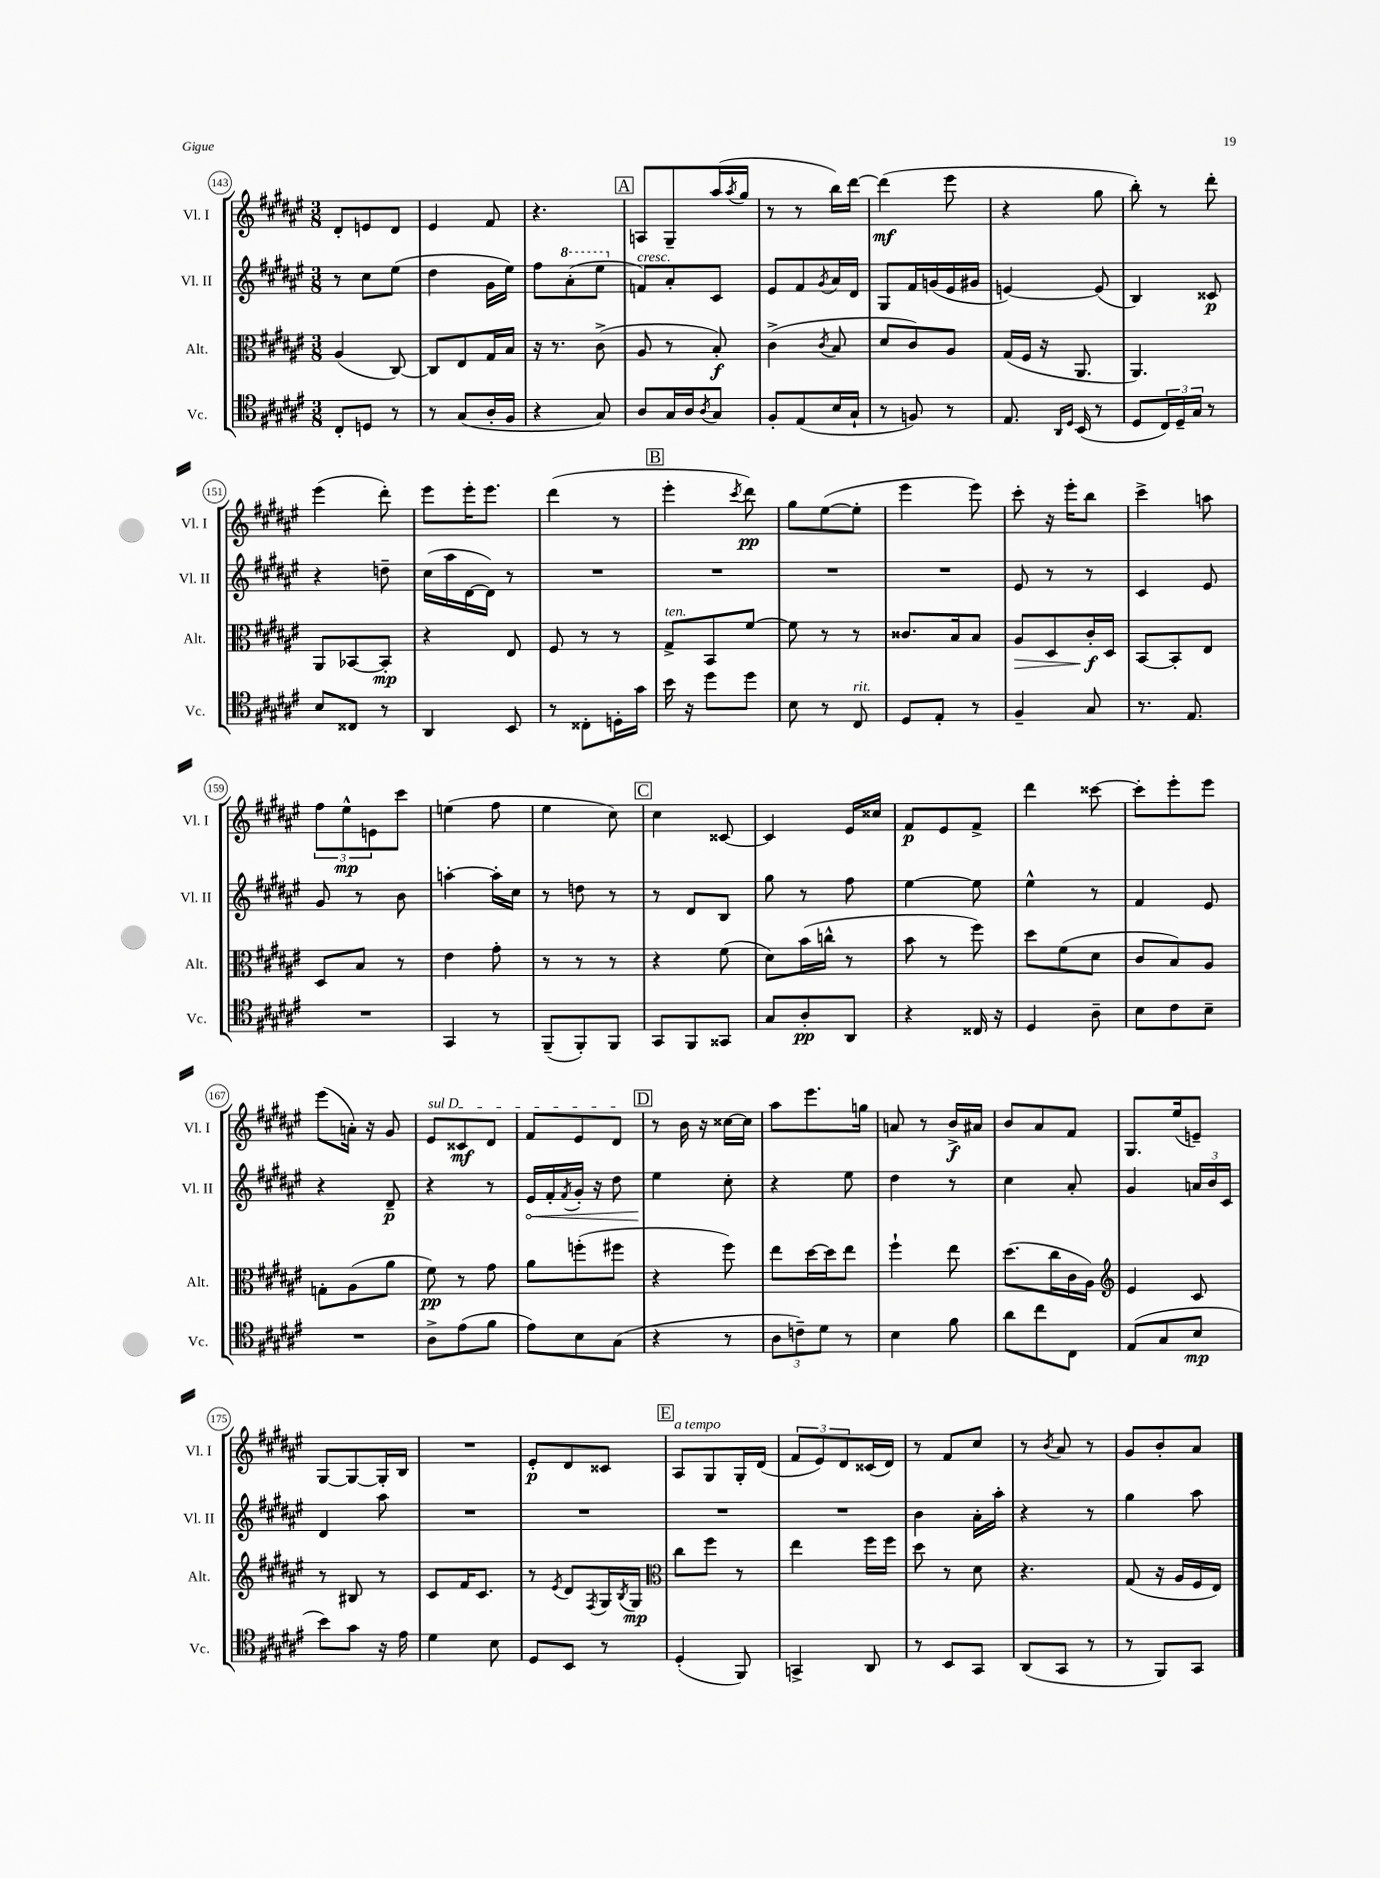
<<
\new StaffGroup <<
\new Staff = "s0" \with { instrumentName = "Vl. I" shortInstrumentName = "Vl. I" } {
    \clef treble \key fis \major \numericTimeSignature \time 3/8
    dis'8-. e'8 dis'8 |
    eis'4 fis'8 |
    r4. |
    \mark \markup { \box "A" } a8 gis8-- ais''16( \acciaccatura { ais''8 } gis''16 |
    r8 r8 b''16) dis'''16~ |
    dis'''4\mf( eis'''8 |
    r4 gis''8 |
    b''8-.) r8 dis'''8-. |
    eis'''4( dis'''8-.) |
    eis'''8 eis'''16-. eis'''8. |
    dis'''4( r8 |
    \mark \markup { \box "B" } eis'''4-. \acciaccatura { cis'''8 } dis'''8\pp) |
    gis''8 eis''8~( eis''8-. |
    eis'''4 eis'''8) |
    cis'''8-. r16 eis'''16-. b''8 |
    cis'''4-> a''8 |
    \tuplet 3/2 { fis''8 eis''8-^\mp e'8 } cis'''8 |
    e''4( fis''8 |
    eis''4 cis''8) |
    \mark \markup { \box "C" } cis''4 cisis'8~ |
    cisis'4 eis'16 cisis''16 |
    fis'8\p eis'8 fis'8-> |
    dis'''4 cisis'''8~ |
    cisis'''8-. eis'''8-. eis'''8 |
    eis'''8( a'16-.) r16 gis'8 |
    \once \override TextSpanner.bound-details.left.text = \markup { \italic "sul D" } eis'8\startTextSpan cisis'8\mf dis'8 |
    fis'8 eis'8 dis'8\stopTextSpan |
    \mark \markup { \box "D" } r8 b'16 r16 cisis''16~ cisis''16 |
    ais''8 eis'''8. g''16 |
    a'8 r8 b'16->\f ais'16 |
    b'8 ais'8 fis'8 |
    gis8. eis''16( e'8--) |
    gis8~ gis8~ gis16-. b16 |
    R4. |
    eis'8-.\p dis'8 cisis'8 |
    \mark \markup { \box "E" } ais8^\markup { \italic "a tempo" } gis8 gis16-. dis'16( |
    \tuplet 3/2 { fis'8 eis'8) dis'8 } cisis'16( dis'16) |
    r8 fis'8 cis''8 |
    r8 \acciaccatura { b'8 } ais'8 r8 |
    gis'8 b'8-. ais'8 \bar "|." |
}
\new Staff = "s1" \with { instrumentName = "Vl. II" shortInstrumentName = "Vl. II" } {
    \clef treble \key fis \major \numericTimeSignature \time 3/8
    r8 cis''8 eis''8( |
    dis''4 gis'16 eis''16) |
    fis''8 \ottava #1 ais''8-.( eis'''8 \ottava #0 |
    \mark \markup { \box "A" } f'8^\markup { \italic "cresc." }) ais'8-. cis'8 |
    eis'8 fis'8 \acciaccatura { gis'8 } ais'16 dis'16 |
    gis8 fis'16 g'16( eis'16 gis'16 |
    e'4~) e'8( |
    b4) cisis'8\p |
    r4 d''8-- |
    cis''16( ais''16 dis'16~ dis'16) r8 |
    R4. |
    \mark \markup { \box "B" } R4. |
    R4. |
    R4. |
    eis'8 r8 r8 |
    cis'4 eis'8 |
    gis'8 r8 b'8 |
    a''4~-. a''16-. cis''16 |
    r8 d''8 r8 |
    \mark \markup { \box "C" } r8 dis'8 b8 |
    gis''8 r8 fis''8 |
    eis''4~ eis''8 |
    eis''4-^ r8 |
    fis'4 eis'8 |
    r4 dis'8--\p |
    r4 r8 |
    \once \override Hairpin.circled-tip = ##t eis'16\< fis'16-. \acciaccatura { fis'8 } gis'16-. r16 dis''8 |
    \mark \markup { \box "D" } eis''4\! cis''8-. |
    r4 eis''8 |
    dis''4 r8 |
    cis''4 ais'8-. |
    gis'4 \tuplet 3/2 { a'16 b'16 cis'16 } |
    dis'4 ais''8 |
    R4. |
    R4. |
    \mark \markup { \box "E" } R4. |
    R4. |
    b'4 ais'16-. ais''16-. |
    r4 r8 |
    gis''4 ais''8 \bar "|." |
}
\new Staff = "s2" \with { instrumentName = "Alt." shortInstrumentName = "Alt." } {
    \clef alto \key fis \major \numericTimeSignature \time 3/8
    ais4( cis8~) |
    cis8 eis8 gis16 b16 |
    r16 r8. cis'8->( |
    \mark \markup { \box "A" } ais8 r8 b8-.\f) |
    cis'4->( \acciaccatura { cis'8 } b8 |
    dis'8 cis'8) ais8 |
    gis16( fis16 r16 ais,8. |
    ais,4.) |
    ais,8 bes,8~ bes,8-.\mp |
    r4 eis8 |
    fis8 r8 r8 |
    \mark \markup { \box "B" } gis8->^\markup { \italic "ten." } b,8 fis'8~ |
    fis'8 r8 r8 |
    cisis'8. b16 b8 |
    ais8\> dis8 cis'16-.\f\! dis16 |
    b,8~ b,8-. eis8 |
    dis8 b8 r8 |
    eis'4 gis'8-. |
    r8 r8 r8 |
    \mark \markup { \box "C" } r4 fis'8( |
    dis'8) b'16( c''16-^ r8 |
    b'8 r8 fis''8) |
    dis''8 fis'8( dis'8 |
    cis'8 b8) ais8 |
    g8-. ais8( ais'8 |
    fis'8\pp) r8 gis'8 |
    ais'8 f''8-.( fis''8 |
    \mark \markup { \box "D" } r4 fis''8) |
    eis''8 dis''16~ dis''16 eis''8 |
    fis''4-! eis''8 |
    dis''8.( cis''16 cis'16 ais16) |
    \clef treble eis'4 cis'8 |
    r8 bis8 r8 |
    cis'8 fis'16 cis'8. |
    r8 \acciaccatura { eis'8 } dis'8 \acciaccatura { fis8 } gis16 \acciaccatura { b8 } gis16\mp |
    \mark \markup { \box "E" } \clef alto cis''8 fis''8 r8 |
    eis''4 fis''16 fis''16 |
    dis''8 r8 dis'8 |
    r4. |
    gis8( r16 ais16 fis16 eis16) \bar "|." |
}
\new Staff = "s3" \with { instrumentName = "Vc." shortInstrumentName = "Vc." } {
    \clef tenor \key fis \major \numericTimeSignature \time 3/8
    cis8-. d8 r8 |
    r8 gis8( ais16-. fis16 |
    r4 gis8) |
    \mark \markup { \box "A" } ais8 gis16 ais16 \acciaccatura { ais8 } gis8 |
    fis8-. eis8( b16 gis16-! |
    r8 f8) r8 |
    eis8. \grace { ais,16 dis16 } b,16( r8 |
    dis8 \tuplet 3/2 { cis16) dis16-- gis16 } r8 |
    b8 cisis8 r8 |
    ais,4 b,8 |
    r8 cisis8-. d16-. gis'16 |
    \mark \markup { \box "B" } b'16 r16 dis''8 dis''8 |
    b8 r8 cis8^\markup { \italic "rit." } |
    dis8 eis8-. r8 |
    fis4-- gis8 |
    r8. eis8. |
    R4. |
    gis,4 r8 |
    fis,8--( fis,8-.) fis,8 |
    \mark \markup { \box "C" } gis,8 fis,8 gisis,8 |
    gis8 ais8-.\pp ais,8 |
    r4 cisis16 r16 |
    dis4 ais8-- |
    b8 cis'8 b8-- |
    R4. |
    ais8-> eis'8( fis'8 |
    eis'8) b8 gis8( |
    \mark \markup { \box "D" } r4 r8 |
    \tuplet 3/2 { ais8 c'8--) dis'8 } r8 |
    b4 fis'8 |
    ais'8 cis''8 cis8 |
    eis8( gis8 b8\mp |
    b'8) gis'8 r16 eis'16 |
    dis'4 b8 |
    dis8 b,8 r8 |
    \mark \markup { \box "E" } dis4-.( fis,8) |
    g,4-> ais,8 |
    r8 b,8 gis,8 |
    ais,8( gis,8 r8 |
    r8 fis,8) gis,8 \bar "|." |
}
>>
>>
\layout { \context { \Score currentBarNumber = #143 \override BarNumber.stencil = #(make-stencil-circler 0.1 0.3 ly:text-interface::print) } }
